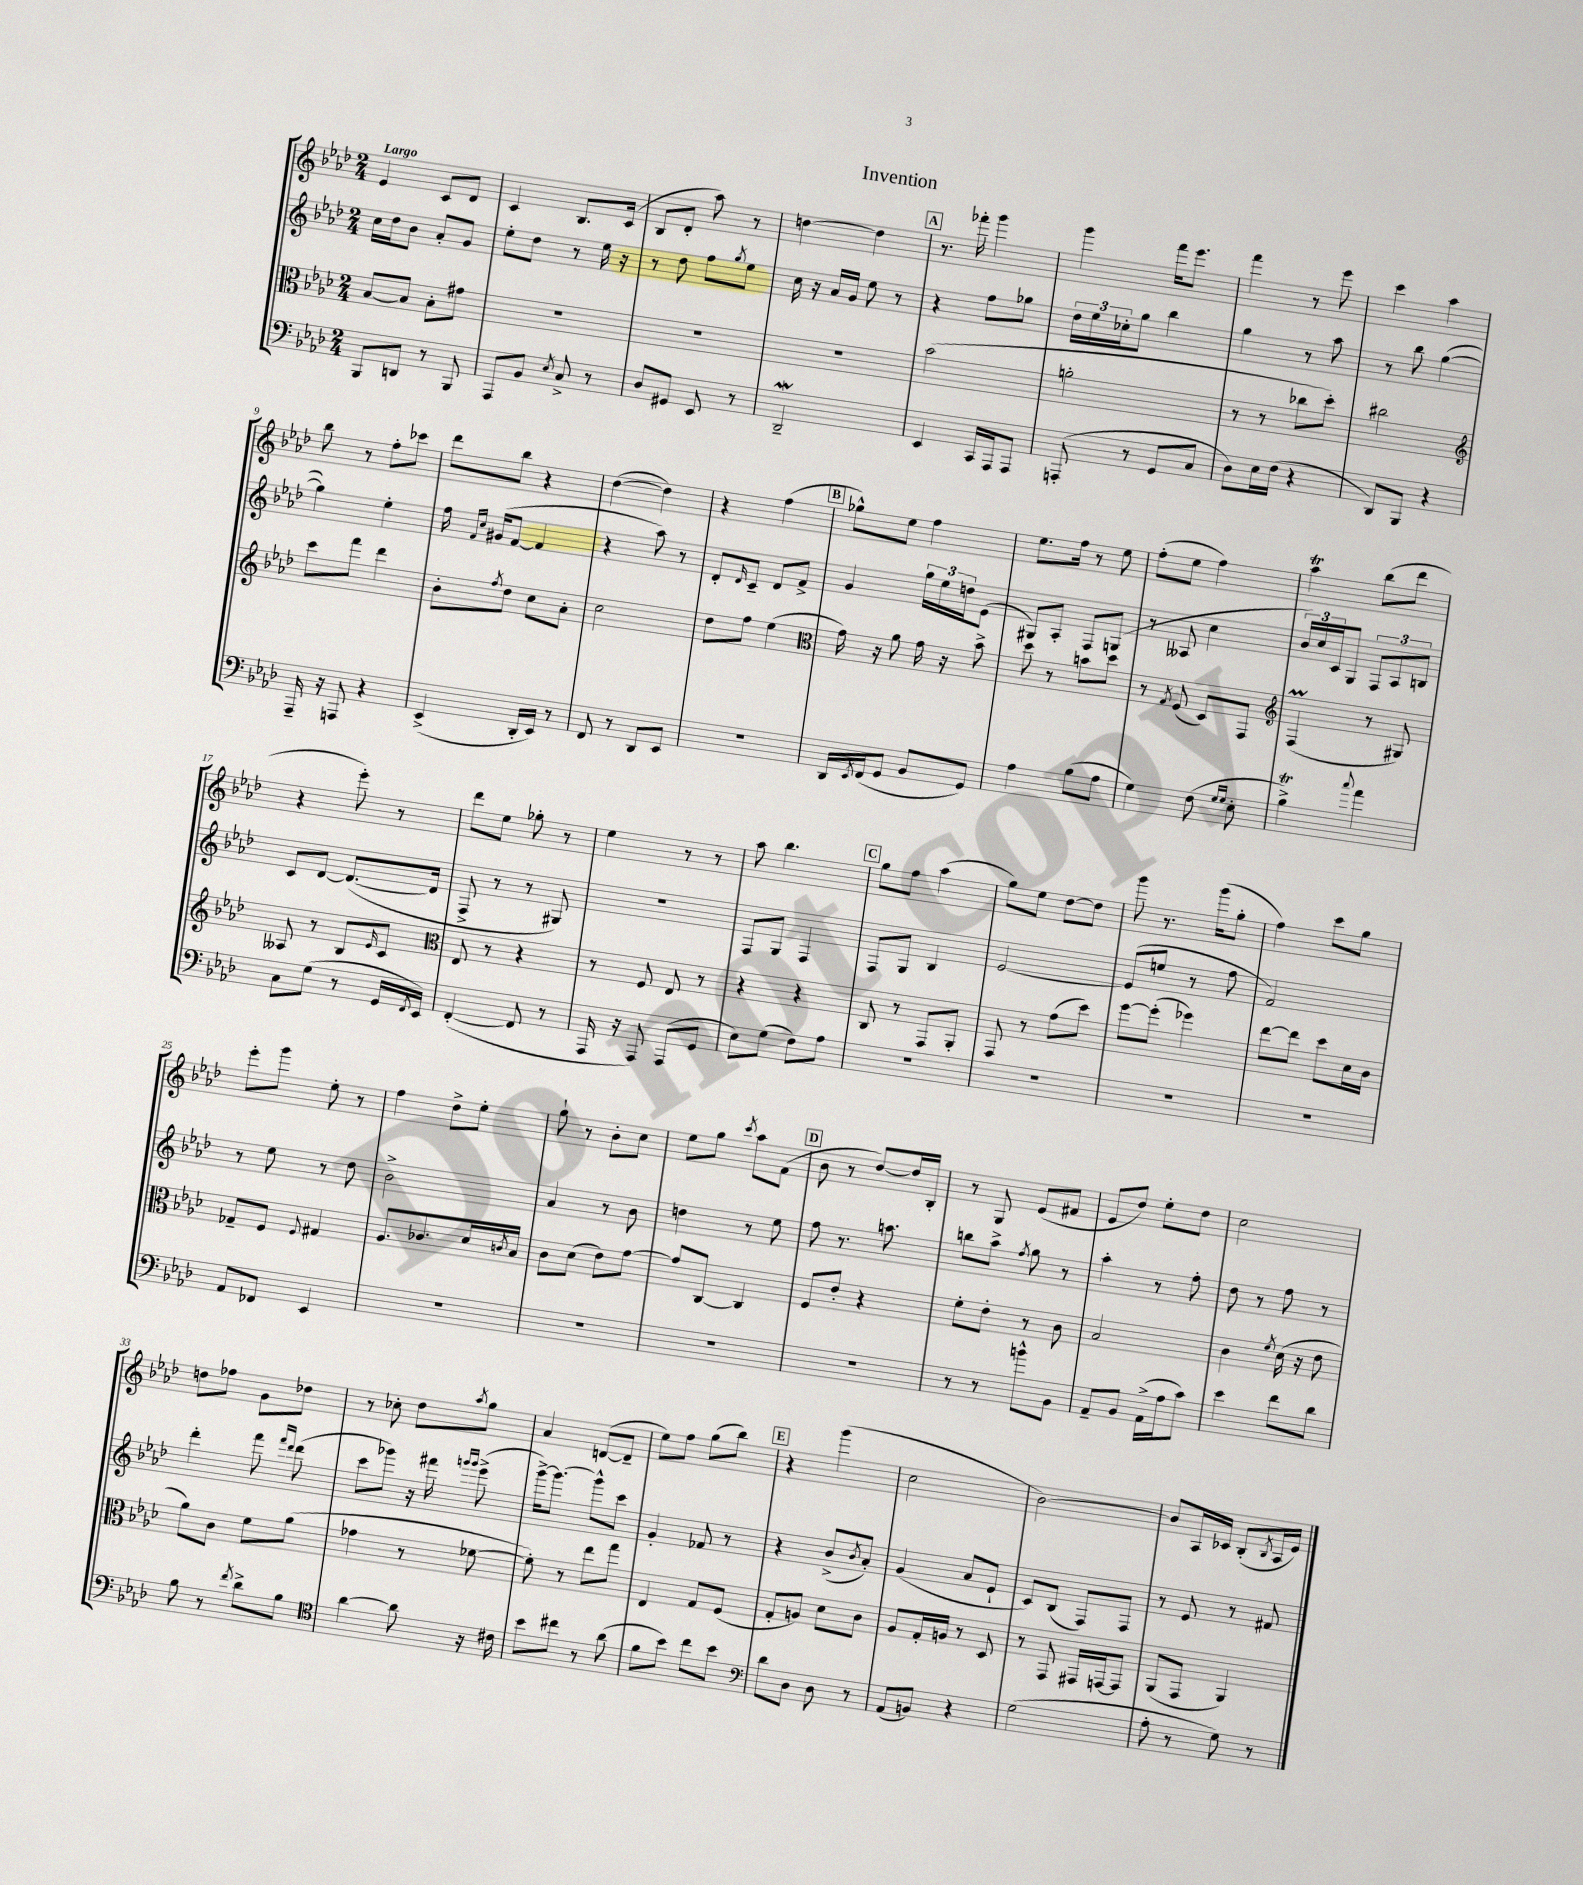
\header { title = "Invention" }
<<
\new StaffGroup <<
\new Staff = "s0" {
    \clef treble \key aes \major \numericTimeSignature \time 2/4 \tempo "Largo"
    ees'4 c'8 des'8 |
    c'4 bes8. c'16( |
    bes8 des'8-. aes''8) r8 |
    d''4~ d''4 |
    \mark \markup { \box "A" } r8. fes'''16-. g'''4 |
    g'''4 f'''16 ees'''8. |
    f'''4 r8 ees'''8 |
    c'''4 aes''4 |
    bes''8 r8 f''8-. ces'''8 |
    des'''8 bes''8 r4 |
    des''4~( des''4) |
    r4 f''4( |
    \mark \markup { \box "B" } ges''8-^) ees''8 f''4 |
    ees''8. f''16 r8 ees''8 |
    f''8-.( ees''8 f''4) |
    aes''4\trill bes''8( des'''8 |
    r4 ees'''8-.) r8 |
    des'''8 ees''8 ges''8-. r8 |
    ees''4 r8 r8 |
    aes''8 bes''4. |
    \mark \markup { \box "C" } g''8 f''8 aes''4( |
    g''8) ees''8 des''8~ des''8 |
    g'''8 r8. g'''16( g''8-. |
    f''4) c'''8 g''8 |
    ees'''8-. g'''8 ees''8-. r8 |
    f''4 des''8-> ees''8-. |
    g''8-! r8 bes'8-. c''8 |
    ees''8 g''8 \acciaccatura { c'''8 } aes''8 f'8( |
    \mark \markup { \box "D" } bes'8 r8 des''8~) des''16 bes16-. |
    r8 g8 ees'8( fis'8 |
    ees'8 des''8) ees''8-. des''8 |
    c''2 |
    d''8 fes''8 g'8 des''8 |
    r8 ces''8-. des''8 \acciaccatura { aes''8 } g''8 |
    aes'4 d'8~( d'8-- |
    ees''8) f''8 g''8( bes''8) |
    \mark \markup { \box "E" } r4 g'''4( |
    c''2 |
    bes'2~) |
    bes'8 aes16 ces'16 bes8-.( \acciaccatura { bes8 } aes16 ees'16) \bar "|." |
}
\new Staff = "s1" {
    \clef treble \key aes \major \numericTimeSignature \time 2/4
    c''16 des''16 bes'8 aes'8-. g'8 |
    ees''8-. des''8 r8 ees''16 r16 |
    r8 des''8 f''8 \acciaccatura { g''8 } ees''8 |
    c''16 r16 aes'16 g'16 ees''8 r8 |
    \mark \markup { \box "A" } r4 f''8 ges''8 |
    \tuplet 3/2 { des''16 ees''16 ces''16-. } g''8 bes''4 |
    g''4 r8 aes''8 |
    r8 bes''8 g''4~( |
    g''4) ees''4-. |
    f''16 \grace { f'16 c''16 } gis'16( f'8~ f'4 |
    r4 aes''8) r8 |
    des'8-. \grace { des'16 } c'8-- des'8 f'8-> |
    \mark \markup { \box "B" } g'4 \tuplet 3/2 { g''16 ees''16 d''16 } ees'8( |
    gis8) aes8-. f8 g8( |
    r8 aeses8 c''4 |
    \tuplet 3/2 { bes'16) c''16 c'16 } g8 \tuplet 3/2 { f8 aes8 b8 } |
    c'8 des'8~ des'8.~( des'16 |
    f8-> r8 r8 gis8) |
    R2 |
    f8 g8 f4 |
    \mark \markup { \box "C" } f8 g8 bes4 |
    ees'2~ |
    ees'8( e''8 r8 f''8 |
    f'2) |
    r8 ees''8 r8 des''8 |
    bes'2-> |
    aes'4 r8 bes'8 |
    d''4 r8 ees''8 |
    \mark \markup { \box "D" } f''8 r8. a''8. |
    b''8 aes''8-> \acciaccatura { f''8 } g''8 r8 |
    aes''4-. r8 f''8-. |
    des''8 r8 f''8 r8 |
    des'''4-. f'''8 \grace { f'''16 des'''16 } des'''8( |
    c'''8 ges'''8) r16 fis'''16 \grace { g'''16 g'''16 } ees'''8->( |
    g'''16~->) g'''8.~ g'''8-^ c'''8 |
    g'4-. fes'8 r8 |
    \mark \markup { \box "E" } r4 bes'8->( \acciaccatura { bes'8 } aes'8-.) |
    g'4( aes'8 ees'8-! |
    c'8) bes8( f8) f8 |
    r8 ees'8 r8 fis'8 \bar "|." |
}
\new Staff = "s2" {
    \clef alto \key aes \major \numericTimeSignature \time 2/4
    bes8~ bes8 bes8-. gis'8 |
    R2 |
    R2 |
    R2 |
    \mark \markup { \box "A" } bes'2( |
    a'2-. |
    r8 r8 ces''8 des''8-.) |
    cis''2 |
    \clef treble c'''8 f'''8 des'''4 |
    bes'8-. \acciaccatura { f''8 } des''8 c''8 aes'8-. |
    c''2 |
    des''8 f''8 ees''4( |
    \mark \markup { \box "B" } \clef alto g'16) r16 aes'8 g'16 r16 bes'8-> |
    des''8 r8 b'8 des''8 |
    r8 \acciaccatura { g8 } f8( des8) g,8 |
    \clef treble f4\prall( r8 gis8) |
    aeses8 r8 bes8 \grace { ees'16 } c'8 |
    \clef alto ees8 r8 r4 |
    r8 f8 ees8 r8 |
    r4 r4 |
    \mark \markup { \box "C" } c8 r8 g,8 aes,8-. |
    g,8 r8 g'8( des''8) |
    f''8~ f''8-.( fes''4) |
    ees''8~ ees''8 des''8 des'16 c'16 |
    ges8-- f8 \appoggiatura { f8 } gis4 |
    aes8. ces'8. des'16 \acciaccatura { c'8 } bes16 |
    c'8 des'8( ees'8) g'8~ |
    g'8 c8~ c4 |
    \mark \markup { \box "D" } f8 ees'8-. r4 |
    f'8-. ees'8-. r8 c'8 |
    bes2 |
    c'4 \acciaccatura { f'8 } des'16( r16 ees'8 |
    aes'8) c'8 f'8 aes'8( |
    ges'4 r8 fes'8~ |
    fes'8-.) r8 ees''8 g''8 |
    ees4 g8 f8( |
    \mark \markup { \box "E" } g8-. a8) des'8 c'8 |
    aes8 g16-. a16 r8 des8 |
    r8 g,8 gis,16 g,16~ g,8 |
    aes,8( g,8 aes,4) \bar "|." |
}
\new Staff = "s3" {
    \clef bass \key aes \major \numericTimeSignature \time 2/4
    bes,,8 d,8 r8 bes,,8 |
    aes,,8 bes,8 \acciaccatura { ees8 } c8-> r8 |
    des8 gis,8 ees,8 r8 |
    des,2--\mordent |
    \mark \markup { \box "A" } ees,4 c,16 aes,,16 aes,,8 |
    a,,8-.( r8 g,8 c8 |
    des8) ees16 f16( r4 |
    des,8) bes,,8 r4 |
    aes,,16-- r16 a,,8 r4 |
    ees,4->( des,16-. ees,16) r8 |
    f,8 r8 des,8 ees,8 |
    R2 |
    \mark \markup { \box "B" } des,16 \acciaccatura { ees,8 } f,16( g,8 bes,8 g,8) |
    aes4 bes8( aes8 |
    g4) f8( \grace { g16 g16 } ees8-. |
    bes4->\trill) \appoggiatura { c''8 } aes'4 |
    c8 g8( r8 g,16 \acciaccatura { f,8 } ees,16) |
    f,4~-.( f,8 r8 |
    aes,,16 r16 aes,,8) aes,,8( g,8 |
    ees8) g8( f8) aes8 |
    \mark \markup { \box "C" } R2 |
    R2 |
    R2 |
    R2 |
    aes,8 fes,8 ees,4 |
    R2 |
    R2 |
    R2 |
    \mark \markup { \box "D" } R2 |
    r8 r8 b'8-^ bes,8 |
    aes,8-- bes,8 aes,16->( aes16 c'8) |
    ees'4 f'8 des'8 |
    bes8 r8 \acciaccatura { f'8 } des'8-> bes8 |
    \clef tenor aes'4~ aes'8 r16 cis'16 |
    bes'8 cis''8 r8 aes'8( |
    f'8 bes'8) c''8 bes'8 |
    \mark \markup { \box "E" } \clef bass des'8 des8 des8 r8 |
    aes,8( b,8) r4 |
    g2( |
    aes8-. r8 g8) r8 \bar "|." |
}
>>
>>
